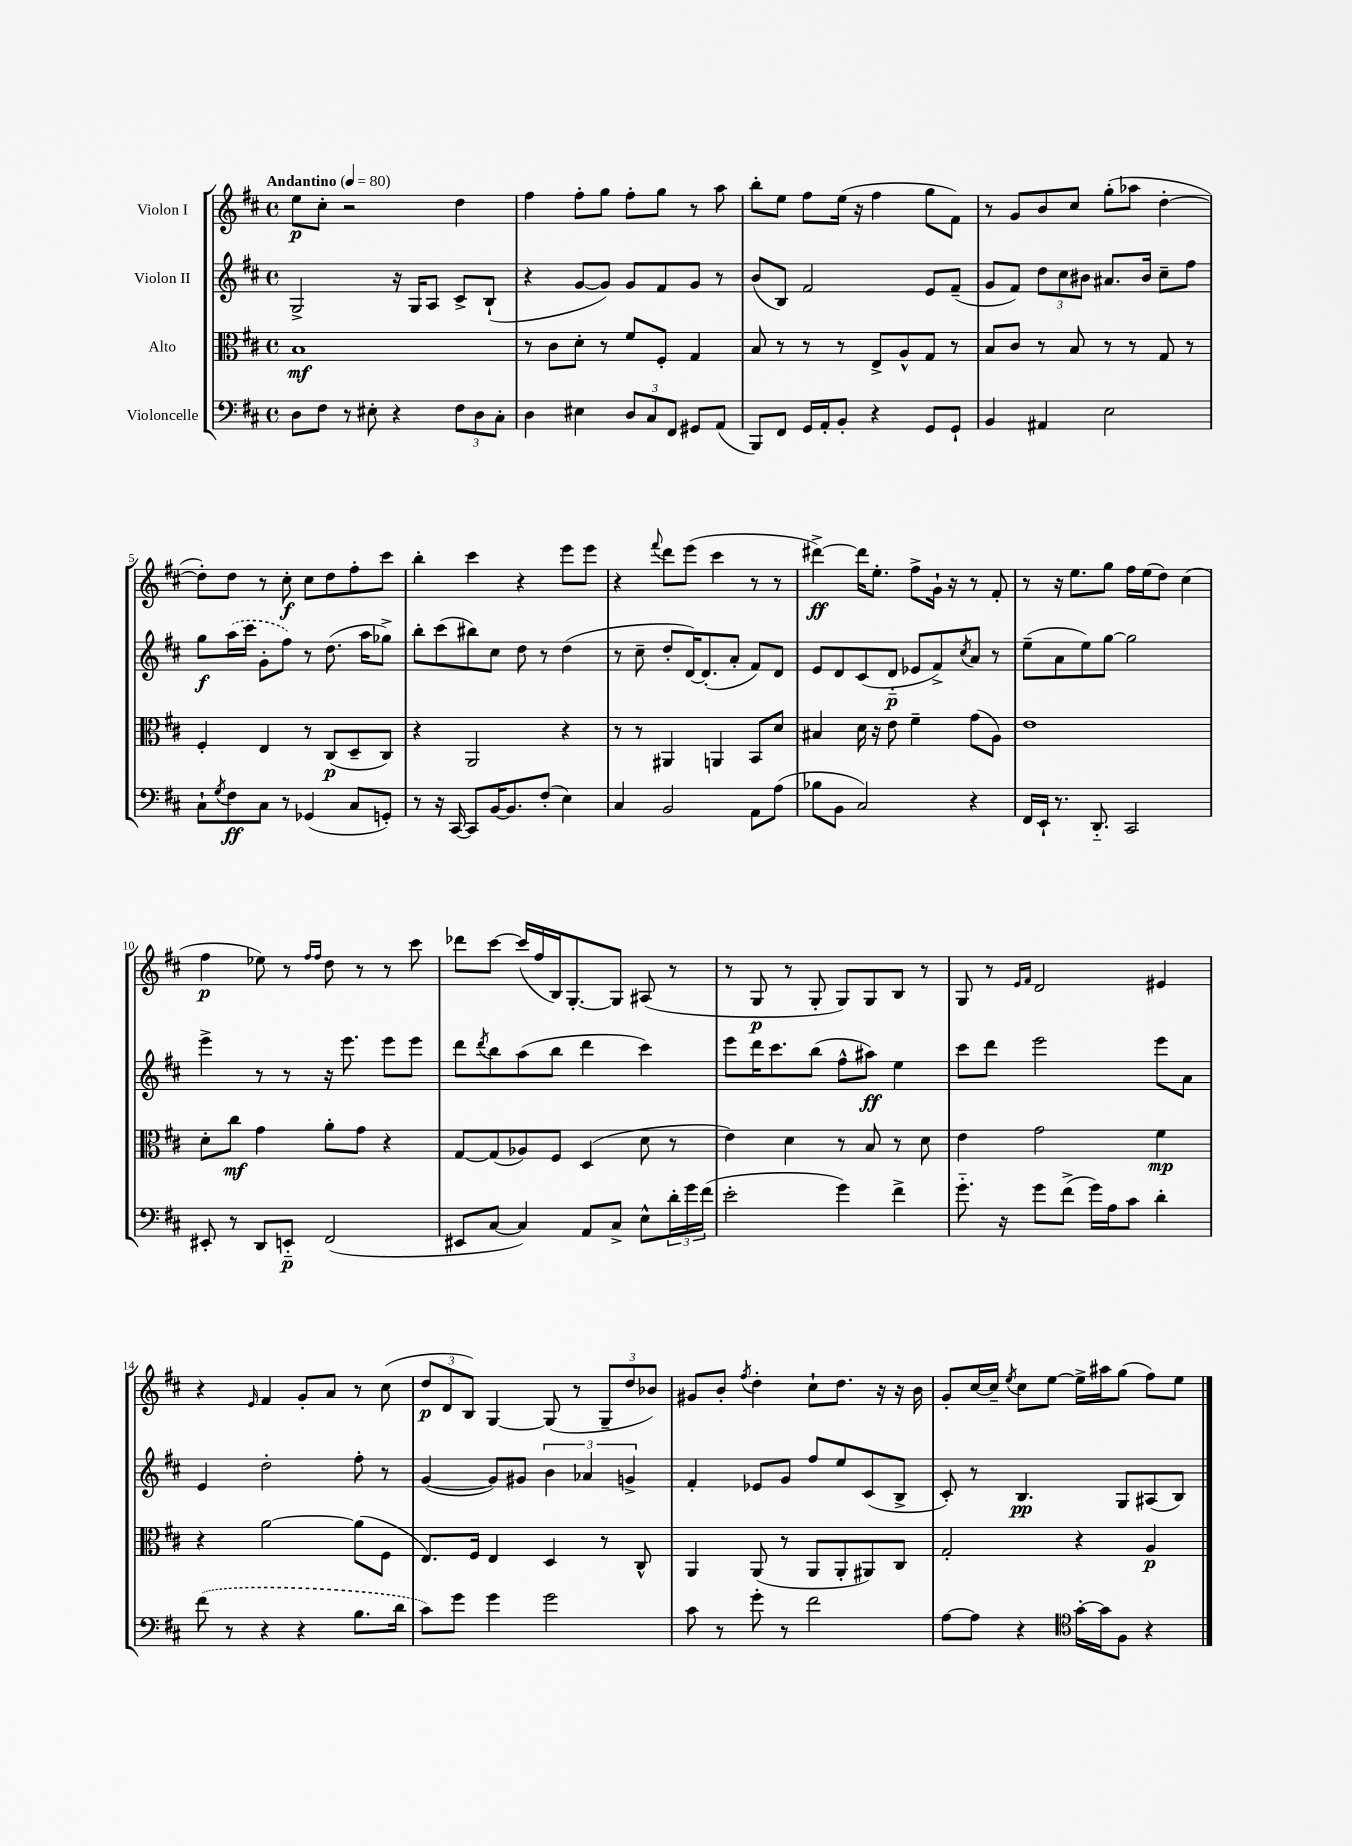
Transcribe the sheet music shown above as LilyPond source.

<<
\new StaffGroup <<
\new Staff = "s0" \with { instrumentName = "Violon I" } {
    \clef treble \key d \major \defaultTimeSignature \time 4/4 \tempo "Andantino" 4 = 80
    e''8\p cis''8-. r2 d''4 |
    fis''4 fis''8-. g''8 fis''8-. g''8 r8 a''8 |
    b''8-. e''8 fis''8 e''16( r16 fis''4 g''8 fis'8) |
    r8 g'8 b'8 cis''8 g''8-.( aes''8 d''4~-. |
    d''8-.) d''8 r8 cis''8-.\f cis''8 d''8 fis''8-. cis'''8 |
    b''4-. cis'''4 r4 e'''8 e'''8 |
    r4 \appoggiatura { fis'''8 } d'''8 e'''8( cis'''4 r8 r8 |
    dis'''4~->\ff) dis'''16 e''8.-. fis''8-> g'16-! r16 r8 fis'8-. |
    r8 r16 e''8. g''8 fis''16 e''16( d''8) cis''4( |
    fis''4\p ees''8) r8 \grace { fis''16 fis''16 } d''8 r8 r8 cis'''8 |
    des'''8 cis'''8~ cis'''16( fis''16 b16) g8.~-. g8 ais8( r8 |
    r8 g8\p r8 g8-. g8) g8 b8 r8 |
    g8 r8 \grace { e'16 fis'16 } d'2 eis'4 |
    r4 \grace { e'16 } fis'4 g'8-. a'8 r8 cis''8( |
    \tuplet 3/2 { d''8\p d'8 b8) } g4~ g8( r8 \tuplet 3/2 { g8-- d''8 bes'8) } |
    gis'8 b'8-. \acciaccatura { fis''8 } d''4-. cis''8-! d''8. r16 r16 b'16 |
    g'8-. cis''16~ cis''16-- \acciaccatura { e''8 } cis''8 e''8~ e''16-> ais''16 g''8( fis''8) e''8 \bar "|." |
}
\new Staff = "s1" \with { instrumentName = "Violon II" } {
    \clef treble \key d \major \defaultTimeSignature \time 4/4
    g2-> r16 g16 a8 cis'8-> b8-!( |
    r4 g'8~ g'8) g'8 fis'8 g'8 r8 |
    b'8( b8) fis'2 e'8 fis'8--( |
    g'8 fis'8) \tuplet 3/2 { d''8 cis''8 bis'8 } ais'8. bis'16 cis''8-- fis''8 |
    g''8\f \once \slurDashed a''16( cis'''16 g'8-. fis''8) r8 d''8.( a''16 ges''8->) |
    b''8-. cis'''8( bis''8) cis''8 d''8 r8 d''4( |
    r8 cis''8-- d''8-. d'16~) d'8.-.( a'8-. fis'8) d'8 |
    e'8 d'8 cis'8( d'8-_\p ees'8 fis'8->) \acciaccatura { cis''8 } a'8 r8 |
    e''8--( a'8 e''8) g''8~ g''2 |
    e'''4-> r8 r8 r16 e'''8. e'''8 e'''8 |
    d'''8 \acciaccatura { d'''8 } b''8 a''8( b''8 d'''4 cis'''4) |
    e'''8 d'''16 cis'''8. b''8( fis''8-^ ais''8\ff) e''4 |
    cis'''8 d'''8 e'''2 e'''8 a'8 |
    e'4 d''2-. fis''8-. r8 |
    g'4~( g'8) gis'8 \tuplet 3/2 { b'4 aes'4 g'4-> } |
    fis'4-. ees'8 g'8 fis''8 e''8 cis'8( b8-> |
    cis'8-.) r8 b4.\pp g8 ais8( b8) \bar "|." |
}
\new Staff = "s2" \with { instrumentName = "Alto" } {
    \clef alto \key d \major \defaultTimeSignature \time 4/4
    b1\mf |
    r8 cis'8 d'8-. r8 fis'8 fis8-. g4 |
    b8 r8 r8 r8 e8-> a8-^ g8 r8 |
    b8 cis'8 r8 b8 r8 r8 g8 r8 |
    fis4-. e4 r8 cis8\p( d8-- cis8) |
    r4 a,2 r4 |
    r8 r8 ais,4 a,4 b,8 d'8 |
    bis4 d'16 r16 e'8 fis'4-- g'8( a8) |
    e'1 |
    d'8-. cis''8\mf g'4 a'8-. g'8 r4 |
    g8~ g8( aes8) fis8 d4( d'8 r8 |
    e'4) d'4 r8 b8 r8 d'8 |
    e'4 g'2 fis'4\mp |
    r4 a'2~ a'8( fis8 |
    e8.) fis16 e4 d4 r8 cis8-^ |
    a,4 a,8( r8 a,8 a,8-. ais,8) cis8 |
    g2-. r4 a4\p \bar "|." |
}
\new Staff = "s3" \with { instrumentName = "Violoncelle" } {
    \clef bass \key d \major \defaultTimeSignature \time 4/4
    d8 fis8 r8 eis8-. r4 \tuplet 3/2 { fis8 d8 cis8-. } |
    d4 eis4 \tuplet 3/2 { d8 cis8 fis,8 } gis,8 a,8( |
    b,,8) fis,8 g,16 a,16-. b,8-. r4 g,8 g,8-! |
    b,4 ais,4 e2 |
    cis8-! \acciaccatura { g8 } fis8\ff cis8 r8 ges,4( cis8 g,8-.) |
    r8 r16 cis,16~ cis,8 b,16~ b,8. fis8-.( e4) |
    cis4 b,2 a,8 a8( |
    bes8 b,8 cis2) r4 |
    fis,16 e,16-! r8. d,8.-_ cis,2 |
    eis,8-. r8 d,8 e,8-_\p fis,2( |
    eis,8 cis8~ cis4) a,8 cis8-> e8-^ \tuplet 3/2 { d'16-. g'16 fis'16( } |
    e'2-. g'4) fis'4-> |
    g'8.-_ r16 g'8 fis'8->( g'16) a16 cis'8 d'4-. |
    \once \slurDashed fis'8( r8 r4 r4 b8. d'16 |
    cis'8) g'8 g'4 g'2 |
    cis'8 r8 g'8-. r8 fis'2 |
    a8~ a8 r4 \clef tenor g'16~-. g'16 fis8 r4 \bar "|." |
}
>>
>>
